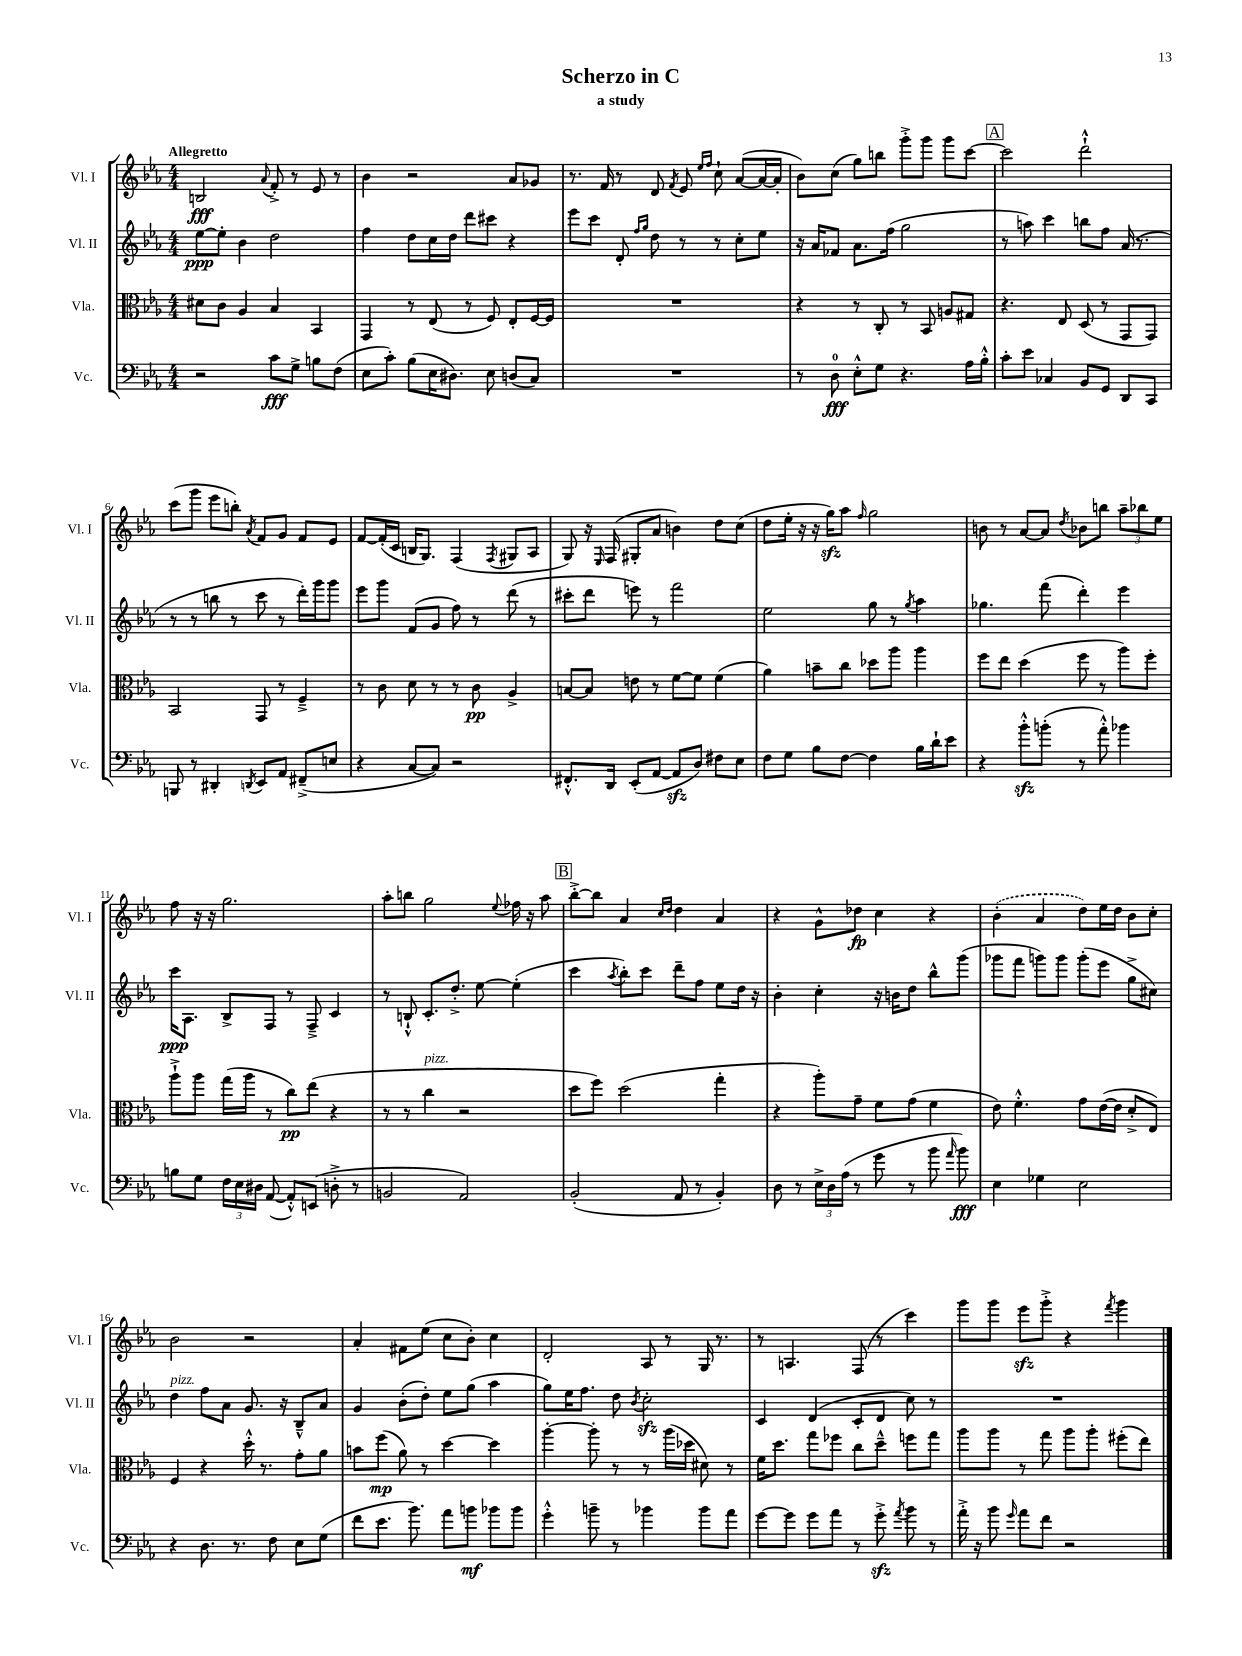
\header { title = "Scherzo in C" subtitle = "a study" }
<<
\new StaffGroup <<
\new Staff = "s0" \with { instrumentName = "Vl. I" shortInstrumentName = "Vl. I" } {
    \clef treble \key ees \major \numericTimeSignature \time 4/4 \tempo "Allegretto"
    \autoBeamOff b2\fff \appoggiatura { aes'8 } f'8-.-> r8 ees'8 r8 |
    bes'4 r2 aes'8[ ges'8] |
    r8. f'16 r8 d'8 \acciaccatura { f'8 } ees'8 \grace { ees''16[ f''16] } c''8-! aes'8[~( aes'16~ aes'16]-. |
    bes'8[) c''8]( g''8[) b''8] g'''8[-.-> g'''8] g'''8[ c'''8]~ |
    \mark \markup { \box "A" } c'''2 d'''2-!-^ |
    c'''8[( g'''8] ees'''8[ b''8]-.) \acciaccatura { aes'8 } f'8[ g'8] f'8[ ees'8] |
    f'8[~ f'16-.( c'16] b16[ g8.]) f4( \acciaccatura { f8 } gis8[ aes8] |
    g8) r16 \grace { ees16 } f16( gis8[-. aes'8] b'4) d''8[ c''8]( |
    d''8[ ees''16]-. r16 r16 g''16[\sfz) aes''8] \grace { f''16 } g''2 |
    b'8 r8 aes'8[~ aes'8] \acciaccatura { d''8 } bes'8[ b''8] \tuplet 3/2 { aes''8[-- bes''8 ees''8] } |
    f''8 r16 r16 g''2. |
    aes''8[-. b''8] g''2 \appoggiatura { ees''8 } fes''16 r16 aes''8 |
    \mark \markup { \box "B" } bes''8[~-.-> bes''8] aes'4 \grace { c''16[ d''16] } d''4 aes'4 |
    r4 g'8[-^ des''8]\fp c''4 r4 |
    \once \slurDashed bes'4-.( aes'4 d''8[) ees''16 d''16] bes'8[ c''8]-. |
    bes'2 r2 |
    aes'4-. fis'8[ ees''8]( c''8[ bes'8]-.) c''4 |
    d'2-. aes8 r8 g16 r8. |
    r8 a4. f8( r8 c'''4) |
    g'''8[ g'''8] ees'''8[\sfz g'''8]-.-> r4 \acciaccatura { f'''8 } g'''4 \bar "|." |
}
\new Staff = "s1" \with { instrumentName = "Vl. II" shortInstrumentName = "Vl. II" } {
    \clef treble \key ees \major \numericTimeSignature \time 4/4
    \autoBeamOff ees''8[~\ppp ees''8]-. bes'4 d''2 |
    f''4 d''8[ c''16 d''16] d'''8[ cis'''8] r4 |
    ees'''8[ c'''8] d'8-. \grace { f''16[ g''16] } d''8 r8 r8 c''8[-. ees''8] |
    r16 aes'16[ fes'8] aes'8.[ f''16]( g''2 |
    \mark \markup { \box "A" } r8 a''8) c'''4 b''8[ f''8] aes'16( r8. |
    r8 r8 b''8 r8 c'''8 r8 d'''16[-.) g'''16 g'''8] |
    ees'''8[ g'''8] f'8[( g'8] f''8) r8 d'''8( r8 |
    cis'''8[-. d'''8] e'''8) r8 f'''2 |
    ees''2 g''8 r8 \acciaccatura { g''8 } aes''4 |
    ges''4. f'''8( d'''4-.) ees'''4 |
    c'''16[\ppp aes8.] bes8[-> f8] r8 f8---> c'4 |
    r8 b8-!-^ c'8.[-. d''8.]-.-> ees''8~ ees''4-.( |
    \mark \markup { \box "B" } c'''4 \acciaccatura { aes''8 } bes''8[-.) c'''8] d'''8[-- f''8] ees''8[ d''16] r16 |
    bes'4-. c''4-. r16 b'16[ d''8] bes''8[-^ g'''8]( |
    ges'''8[ f'''8] g'''8[) g'''8] g'''8[-.( ees'''8] g''8[-> cis''8]) |
    d''4^\markup { \italic "pizz." } f''8[ aes'8] g'8. r16 bes8[---^ aes'8] |
    g'4 bes'8[-.( d''8]-.) ees''8[ g''8]( aes''4 |
    g''8[) ees''16 f''8.] d''8 \acciaccatura { bes'8 } c''2-.\sfz |
    c'4 d'4( c'8[-. d'8] c''8) r8 |
    R1 \bar "|." |
}
\new Staff = "s2" \with { instrumentName = "Vla." shortInstrumentName = "Vla." } {
    \clef alto \key ees \major \numericTimeSignature \time 4/4
    \autoBeamOff dis'8[ c'8] aes4 bes4 bes,4 |
    g,4 r8 ees8( r8 f8) ees8[-. f16~ f16] |
    R1 |
    r4 r8 c8-. r8 bes,8 a8[ gis8] |
    \mark \markup { \box "A" } r4. ees8 d8( r8 g,8[ g,8]) |
    bes,2 g,8 r8 f4---> |
    r8 c'8 d'8 r8 r8 c'8\pp aes4-> |
    b8[~ b8] e'8 r8 f'8[~ f'8] f'4( |
    aes'4) b'8[-- c''8] des''8[ aes''8] aes''4 |
    f''8[ ees''8] d''4( f''8 r8 aes''8[) f''8]-. |
    aes''8[-!-> aes''8] g''16[( aes''16] r8 c''8[\pp) ees''8]( r4 |
    r8 r8 c''4^\markup { \italic "pizz." } r2 |
    \mark \markup { \box "B" } d''8[ f''8]) d''2( g''4-. |
    r4 aes''8[-.) g'8]-- f'8[ g'8]( f'4 |
    ees'8) f'4.-.-^ g'8[ ees'16~( ees'16] d'8[-.-> ees8]) |
    f4 r4 d''16-.-^ r8. g'8[-. aes'8] |
    b'8[ f''8]\mp( aes'8) r8 d''4~ d''4 |
    aes''4~-. aes''8-. r8 r8 aes''16[( des''16] dis'8) r8 |
    f'16[ d''8.] g''8[ fes''8] c''8[ d''8]---^ f''8[ g''8] |
    aes''8[ aes''8] r8 g''8 aes''8[ aes''8]-. fis''8[-.( ees''8]) \bar "|." |
}
\new Staff = "s3" \with { instrumentName = "Vc." shortInstrumentName = "Vc." } {
    \clef bass \key ees \major \numericTimeSignature \time 4/4
    \autoBeamOff r2 c'8[\fff g8]-> b8[ f8]( |
    ees8[ c'8]-.) bes8[( ees16 dis8.]) ees8 d8[( c8]) |
    R1 |
    r8 d8-0\fff ees8[-.-^ g8] r4. aes16[ bes16]-.-^ |
    \mark \markup { \box "A" } c'8[-. ees'8] ces4 bes,8[ g,8] d,8[ c,8] |
    b,,8 r8 dis,4-. \acciaccatura { d,8 } ees,8[ aes,8] fis,8[--->( e8] |
    r4 c8[~ c8]) r2 |
    fis,8.[-.-^ d,16] ees,8[-.( aes,8]~ aes,8[\sfz d8]) fis8[ ees8] |
    f8[ g8] bes8[ f8]~ f4 bes16[ d'16-! ees'8] |
    r4 bes'8[-.-^\sfz b'8]-.( r8 aes'8-.-^) bes'4 |
    b8[ g8] \tuplet 3/2 { f16[ ees16 dis16] } aes,8~( aes,8[-.-^) e,8]( d8-.-> r8 |
    b,2 aes,2) |
    \mark \markup { \box "B" } bes,2-.( aes,8 r8 bes,4-.) |
    d8 r8 \tuplet 3/2 { ees16[-> d16 aes16]( } r8 g'8 r8 bes'8 \grace { aes'16 } bes'8\fff) |
    ees4 ges4 ees2 |
    r4 d8. r8. f8 ees8[ g8]( |
    f'8[ ees'8.] bes'8.) aes'8[ b'8]\mf bes'8[ bes'8] |
    g'4-.-^ b'8-- r8 bes'4 bes'8[ aes'8] |
    g'8[~ g'8] g'8[ aes'8] r8 g'8-.->\sfz \acciaccatura { aes'8 } bes'8 r8 |
    aes'16-.-> r16 bes'8 \grace { g'16 } aes'8[ f'8] r2 \bar "|." |
}
>>
>>
